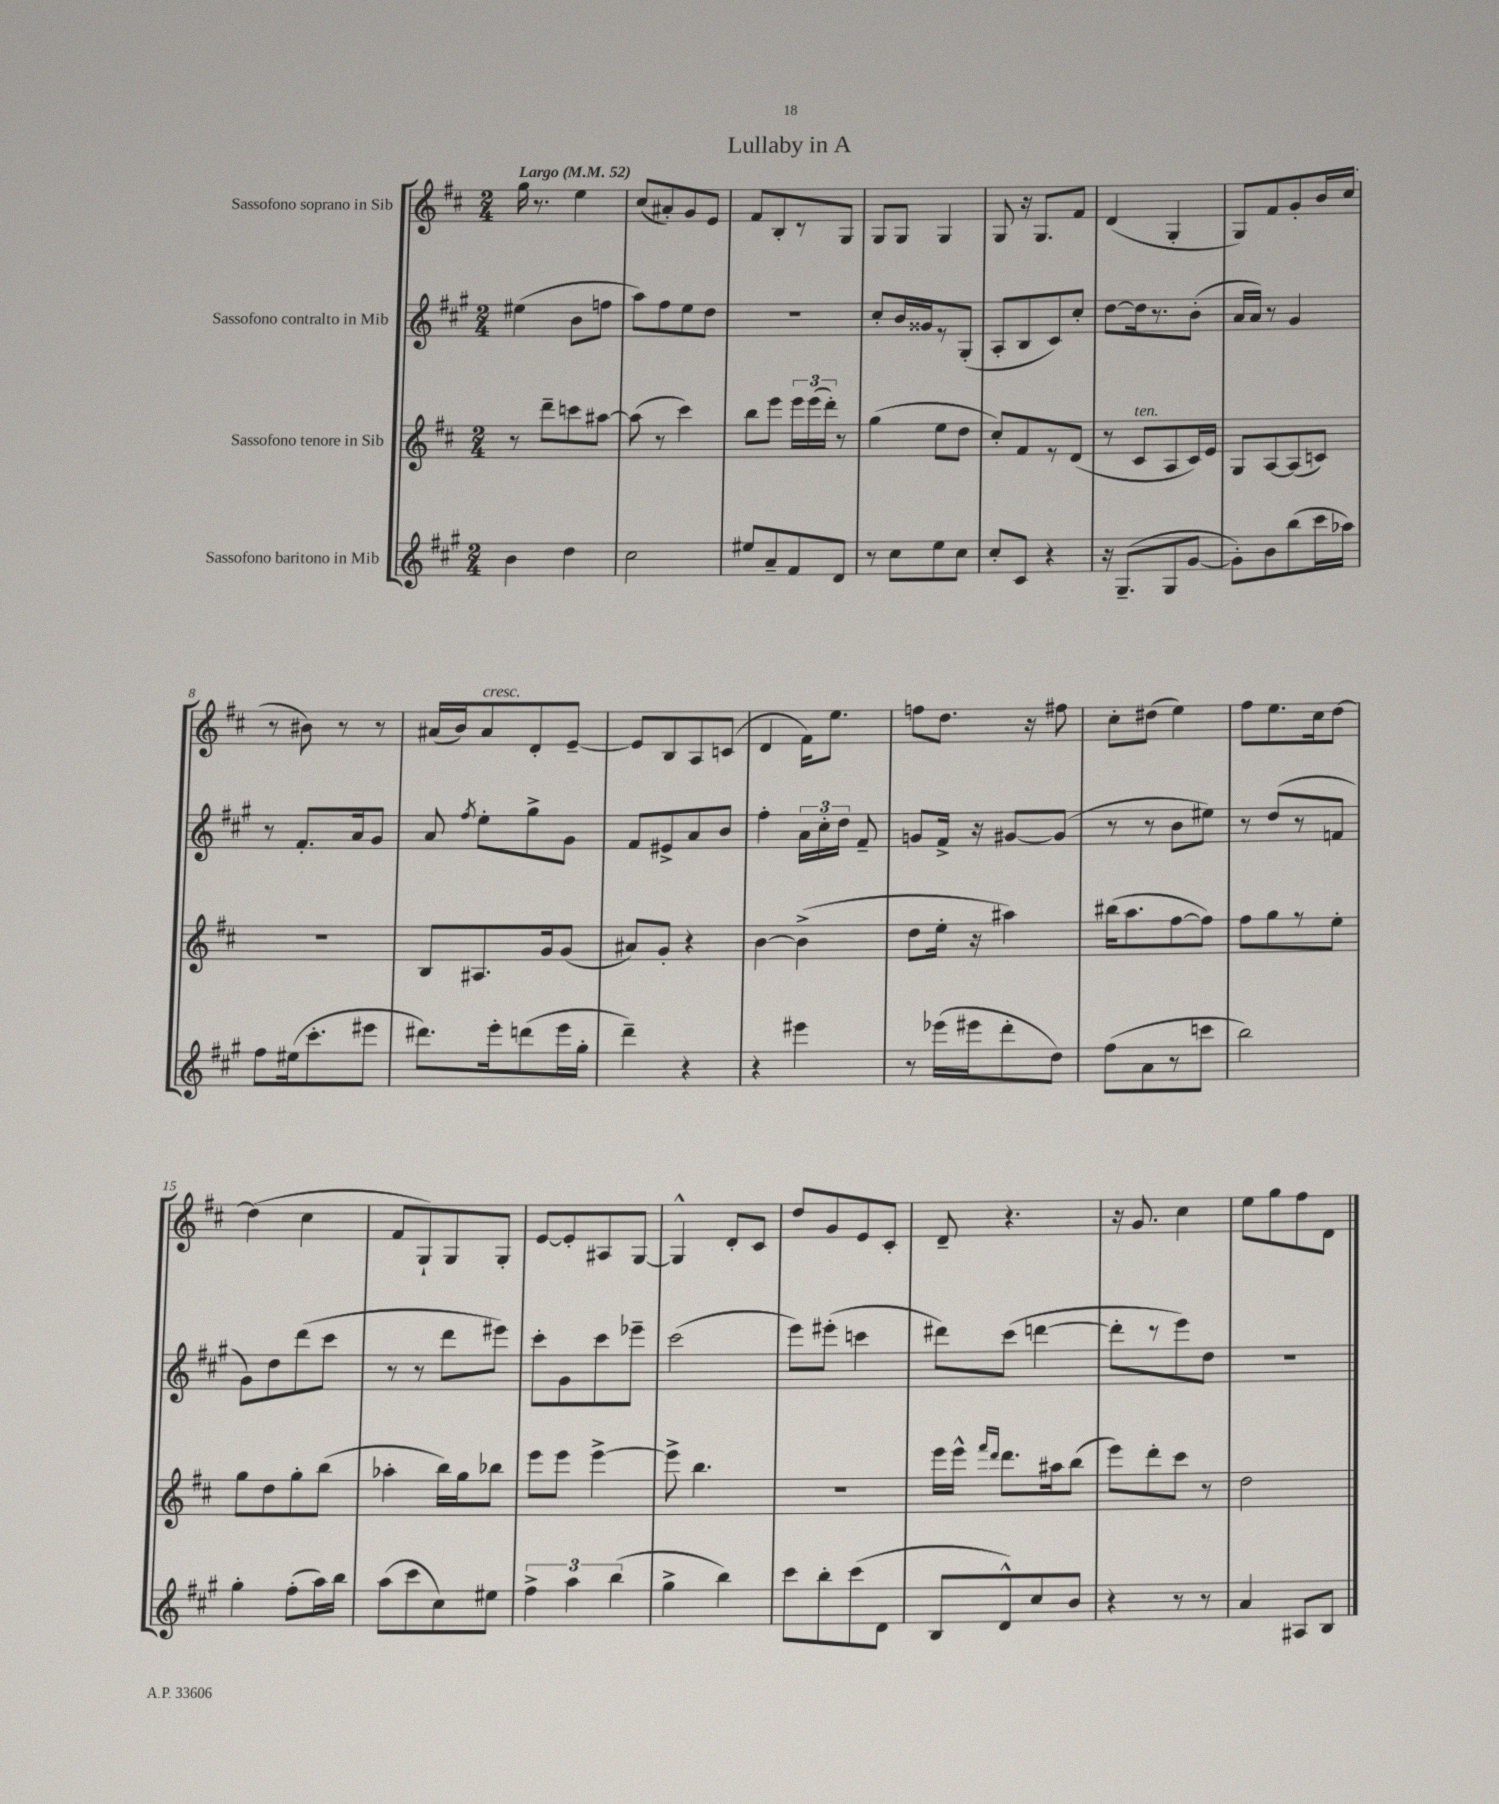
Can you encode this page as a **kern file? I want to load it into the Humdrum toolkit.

**kern	**kern	**kern	**kern
*staff4	*staff3	*staff2	*staff1
*clefG2	*clefG2	*clefG2	*clefG2
*k[f#c#g#]	*k[f#c#]	*k[f#c#g#]	*k[f#c#]
*M2/4	*M2/4	*M2/4	*M2/4
*MM52	*MM52	*MM52	*MM52
4b	8r	(4ee#	16gg
.	.	.	8.r
.	8ddd~	.	.
4dd	8ccc	8b	4ee
.	[8aa#	8ff	.
=	=	=	=
2cc#	(8aa#]	8aa)	(8cc#
.	8r	8ff#	8a#')
.	4ccc#)	8ee	8g
.	.	8dd	8e
=	=	=	=
8ee#	8bb	2r	8f#
8a~	8eee	.	8B'
8f#	24eee	.	8r
.	(24eee	.	.
.	24ddd')	.	.
8d	8r	.	8G
=	=	=	=
8r	(4gg	8cc#'	8G
8cc#	.	16b	8G
.	.	16g##	.
8ee	8ee	8r	4G
8cc#	8dd	(8G#'	.
=	=	=	=
8cc#'	8cc#')	8A'	8G
8c#	8f#	8B	16r
.	.	.	8.G
4r	8r	8c#)	.
.	(8d	8cc#'	8f#
=	=	=	=
16r	8r	[8dd	(4d
(8.G#~	.	.	.
.	8c#	16dd]	.
.	.	8.r	.
8G#	8A	.	4G'
[8g#	16c#)	(8b'	.
.	16e	.	.
=	=	=	=
8g#'])	8G	16a	8G)
.	.	16a)	.
8b	[8A	8r	8f#
(8bb	(8A]	4g#	8g'
16ccc#	8c)	.	16b
16aa-)	.	.	(16cc#
=	=	=	=
8ff#	2r	8r	8r
(16ee#	.	8.f#'	8b#)
8.ccc#'	.	.	.
.	.	.	8r
.	.	16a	.
8eee#	.	8g#	8r
=	=	=	=
8.ddd#)	8B	8a	(16a#
.	.	.	16b)
.	.	8qff#	.
.	8.A#	8ee'	8a#
16eee'	.	.	.
(8ddd	.	8gg#^	8d'
.	16g	.	.
16eee	(8g	8g#	[8e~
16gg#'	.	.	.
=	=	=	=
4ddd~)	8a#)	8f#	8e]
.	8g'	8e#^	8B
4r	4r	8a	8A
.	.	8b	(8c
=	=	=	=
4r	[4b	4ff#'	4d
4eee#	(4b^]	24a	16f#)
.	.	24cc#'	.
.	.	.	8.ee
.	.	24dd	.
.	.	8f#~	.
=	=	=	=
8r	8dd	8g	8ff
(16eee-	16ee'	16f#^	8.dd
16eee#	16r	16r	.
8ddd'	4aa#)	[8g#	.
.	.	.	16r
8dd)	.	(8g#]	8ff#
=	=	=	=
(8ff#	(16bb#	8r	8cc#'
.	8.aa	.	.
8a	.	8r	(8dd#
8r	[8ff#	8b	4ee)
8ccc	8ff#])	8ee#)	.
=	=	=	=
2bb)	8ff#	8r	8ff#
.	8gg	(8dd	8.ee
.	8r	8r	.
.	.	.	16cc#
.	8ee'	8f	[8dd
=	=	=	=
4gg#'	8gg	8g#)	(4dd]
.	8dd	8dd	.
(8ff#'	8gg'	(8ddd	4cc#
16aa)	(8bb	8ccc#	.
16bb	.	.	.
=	=	=	=
(8aa	4aa-'	8r	8f#
8ccc#	.	8r	8G`)
8cc#)	16bb)	8ddd	8G
.	16gg	.	.
8ee#	8bb-	8eee#)	8G'
=	=	=	=
6ff#^	8eee	8ccc#'	[8e
.	8eee	8g#	8e']
6aa	.	.	.
.	[4eee^	8ccc#	8A#
(6bb	.	.	.
.	.	8eee-~	[8G
=	=	=	=
4gg#^	8eee^]	(2ccc#	4G^^]
.	4.bb	.	.
4bb)	.	.	8d'
.	.	.	8c#
=	=	=	=
8ccc#	2r	8eee)	8dd
8bb'	.	(8eee#'	8g
(8ccc#	.	4ccc	8e
8d	.	.	8c#'
=	=	=	=
8B	16eee	8ddd#)	8d~
.	16eee^^	.	.
.	16qqfff#	.	.
.	16qqddd	.	.
8d^^)	8.ddd	(8ccc#	4.r
8cc#	.	[4ddd	.
.	16aa#	.	.
8b	(8bb	.	.
=	=	=	=
4r	8eee)	8ddd']	16r
.	.	.	8.g
.	8ddd'	8r	.
8r	8ccc#	8eee)	4cc#
8r	8r	8dd	.
=	=	=	=
4a	2dd	2r	8ee
.	.	.	8gg
8A#	.	.	8ff#
8B	.	.	8d
==	==	==	==
*-	*-	*-	*-
